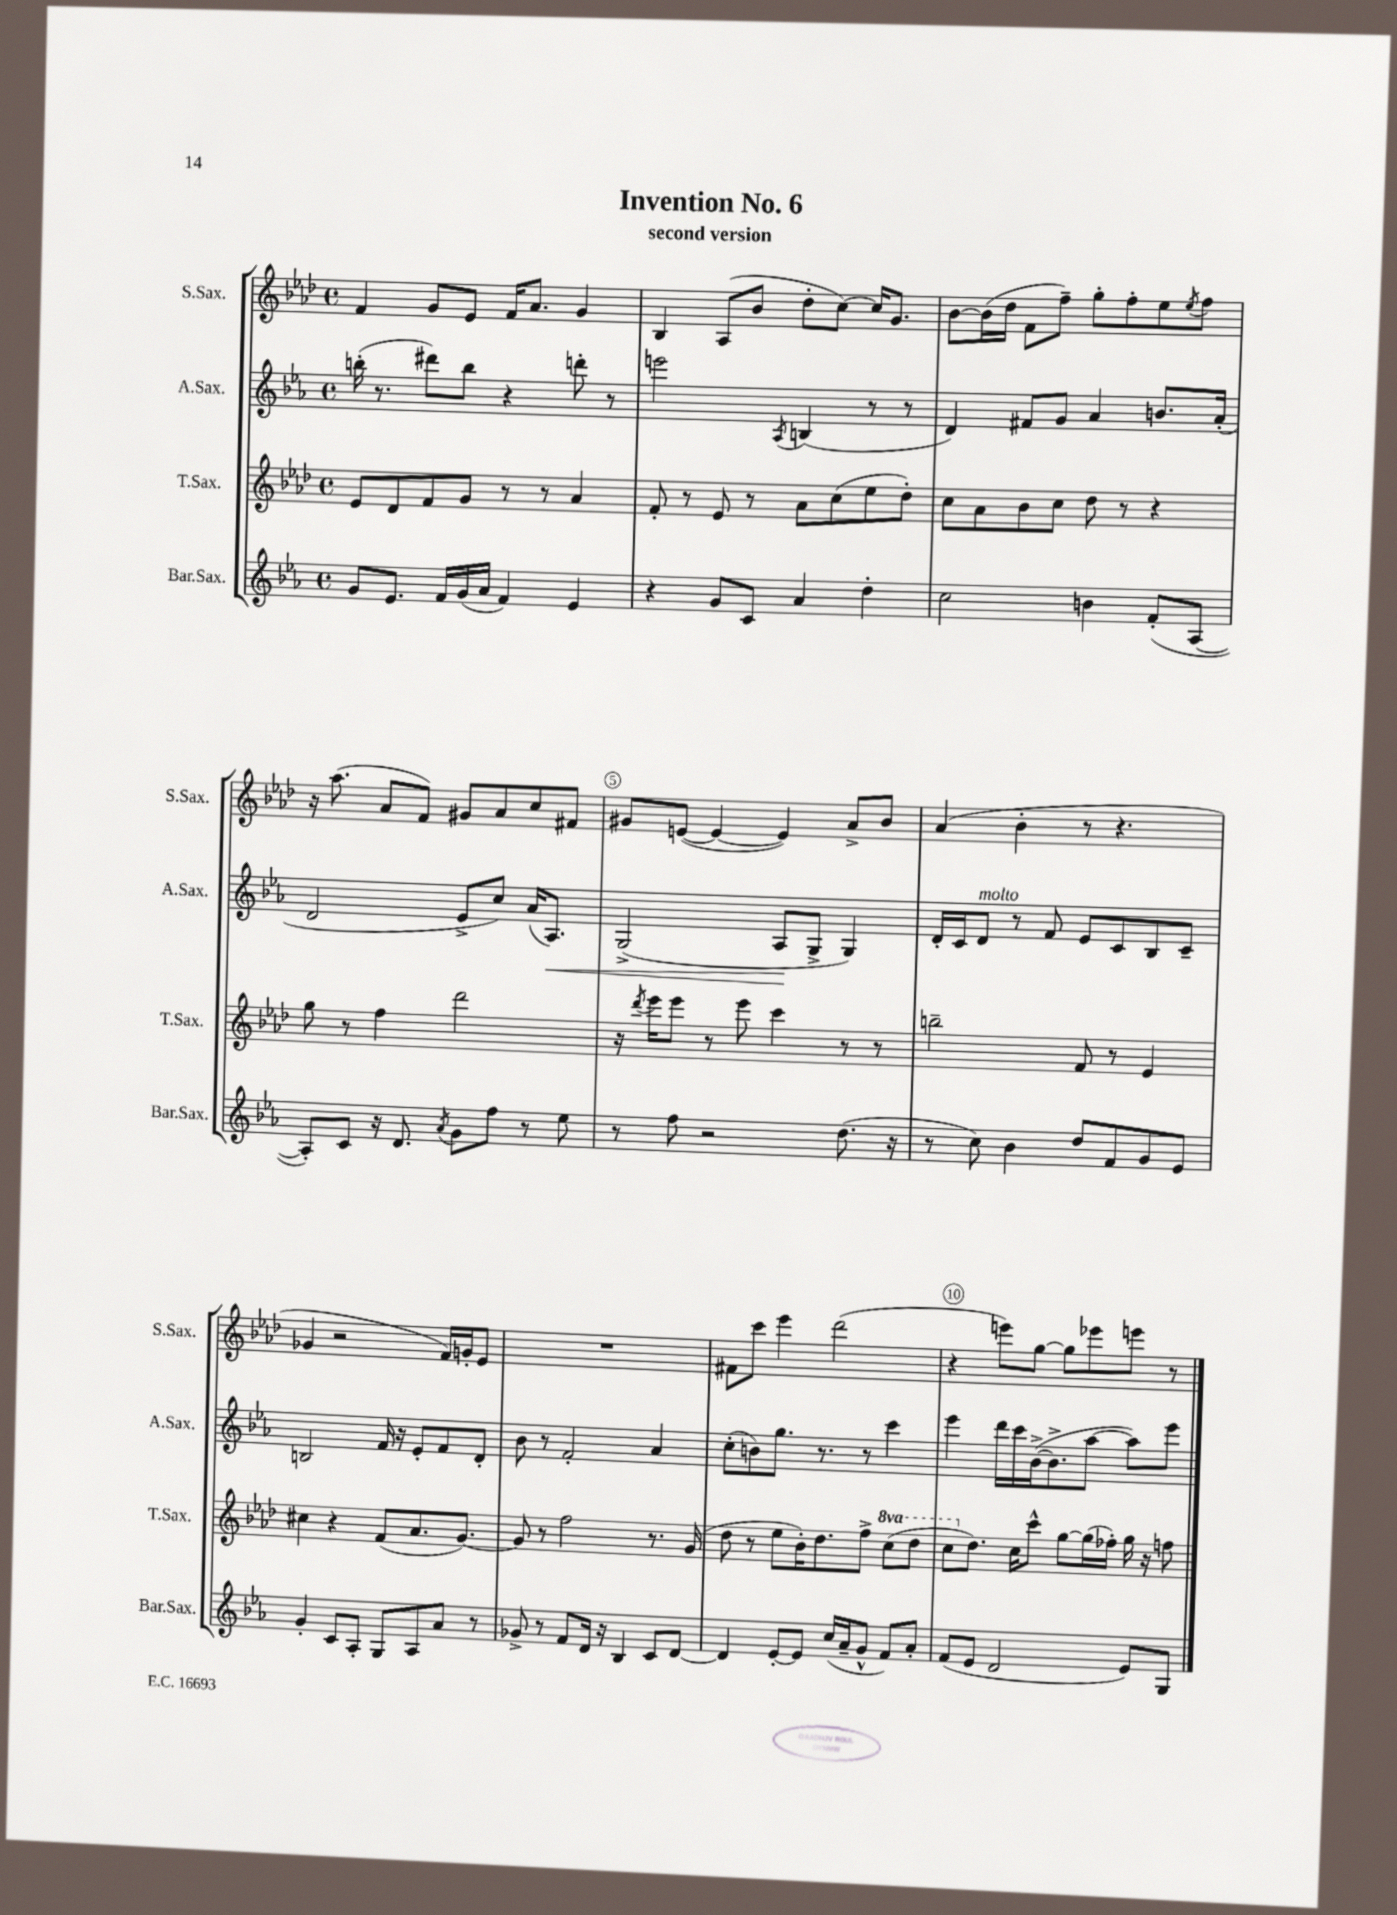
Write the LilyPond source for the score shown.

\header { title = "Invention No. 6" subtitle = "second version" }
<<
\new StaffGroup <<
\new Staff = "s0" \with { instrumentName = "S.Sax." shortInstrumentName = "S.Sax." } {
    \clef treble \key aes \major \defaultTimeSignature \time 4/4
    f'4 g'8 ees'8 f'16 aes'8. g'4 |
    bes4 aes8( bes'8 des''8-. c''8~) c''16 g'8. |
    bes'8~ bes'16( des''16 f'8 f''8--) g''8-. f''8-. ees''8 \acciaccatura { ees''8 } f''8 |
    r16 aes''8.( aes'8 f'8) gis'8 aes'8 c''8 fis'8 |
    gis'8 e'8~( e'4~ e'4) aes'8-> bes'8 |
    aes'4( bes'4-. r8 r4. |
    ges'4 r2 f'16) g'16-. ees'8 |
    R1 |
    fis'8 c'''8 ees'''4 des'''2( |
    r4 e'''8) g''8~ g''8 ees'''8 e'''8 r8 \bar "|." |
}
\new Staff = "s1" \with { instrumentName = "A.Sax." shortInstrumentName = "A.Sax." } {
    \clef treble \key ees \major \defaultTimeSignature \time 4/4
    b''16-.( r8. dis'''8) b''8 r4 d'''8-. r8 |
    e'''2 \acciaccatura { aes8 } b4( r8 r8 |
    d'4) fis'8 g'8 aes'4 b'8. aes'16-.( |
    d'2 ees'8-> c''8) aes'16( aes8.\<) |
    g2->( aes8\! g8-> g4) |
    d'16-. c'16 d'8^\markup { \italic "molto" } r8 f'8 ees'8 c'8 bes8 c'8-- |
    b2 f'16 r16 ees'8-. f'8 d'8-. |
    bes'8 r8 f'2-. aes'4 |
    c''8-.( b'8) g''8. r8. r8 c'''4 |
    ees'''4 d'''16 c'''16 bes'16~->( bes'8.-> aes''8~ aes''8) ees'''8 \bar "|." |
}
\new Staff = "s2" \with { instrumentName = "T.Sax." shortInstrumentName = "T.Sax." } {
    \clef treble \key aes \major \defaultTimeSignature \time 4/4 \set Staff.ottavationMarkups = #ottavation-simple-ordinals
    ees'8 des'8 f'8 g'8 r8 r8 aes'4 |
    f'8-. r8 ees'8 r8 aes'8 c''8( ees''8 des''8-.) |
    c''8 aes'8 bes'8 c''8 des''8 r8 r4 |
    g''8 r8 f''4 des'''2 |
    r16 \acciaccatura { des'''8 } ees'''16 ees'''8 r8 ees'''8 c'''4 r8 r8 |
    b''2-- f'8 r8 ees'4 |
    cis''4 r4 f'8( aes'8. g'8.~) |
    g'8 r8 f''2 r8. g'16( |
    des''8 r8 ees''8 bes'16-.) des''8. f''8-> \ottava #1 c'''8( des'''8 |
    c'''8 \ottava #0 des''8.) c''16 c'''8-^ g''8~ g''16( fes''16-.) g''16 r16 f''8 \bar "|." |
}
\new Staff = "s3" \with { instrumentName = "Bar.Sax." shortInstrumentName = "Bar.Sax." } {
    \clef treble \key ees \major \defaultTimeSignature \time 4/4
    g'8 ees'8. f'16 g'16( aes'16 f'4) ees'4 |
    r4 g'8 c'8 aes'4 d''4-. |
    c''2 b'4 f'8-.( aes8~ |
    aes8-.) c'8 r16 d'8. \acciaccatura { aes'8 } g'8 f''8 r8 ees''8 |
    r8 f''8 r2 d''8.( r16 |
    r8 c''8) bes'4 d''8 f'8 g'8 ees'8 |
    g'4-. c'8 aes8-. g8 aes8 aes'8 r8 |
    ges'8-> r8 f'8 d'16 r16 bes4 c'8 d'8~ |
    d'4 ees'8~-. ees'8 c''16( aes'16-- g'8-^ f'8) aes'8-. |
    f'8( ees'8 d'2 ees'8) g8 \bar "|." |
}
>>
>>
\layout { \context { \Score \override BarNumber.break-visibility = ##(#f #t #t) barNumberVisibility = #(every-nth-bar-number-visible 5) \override BarNumber.stencil = #(make-stencil-circler 0.1 0.3 ly:text-interface::print) } }
